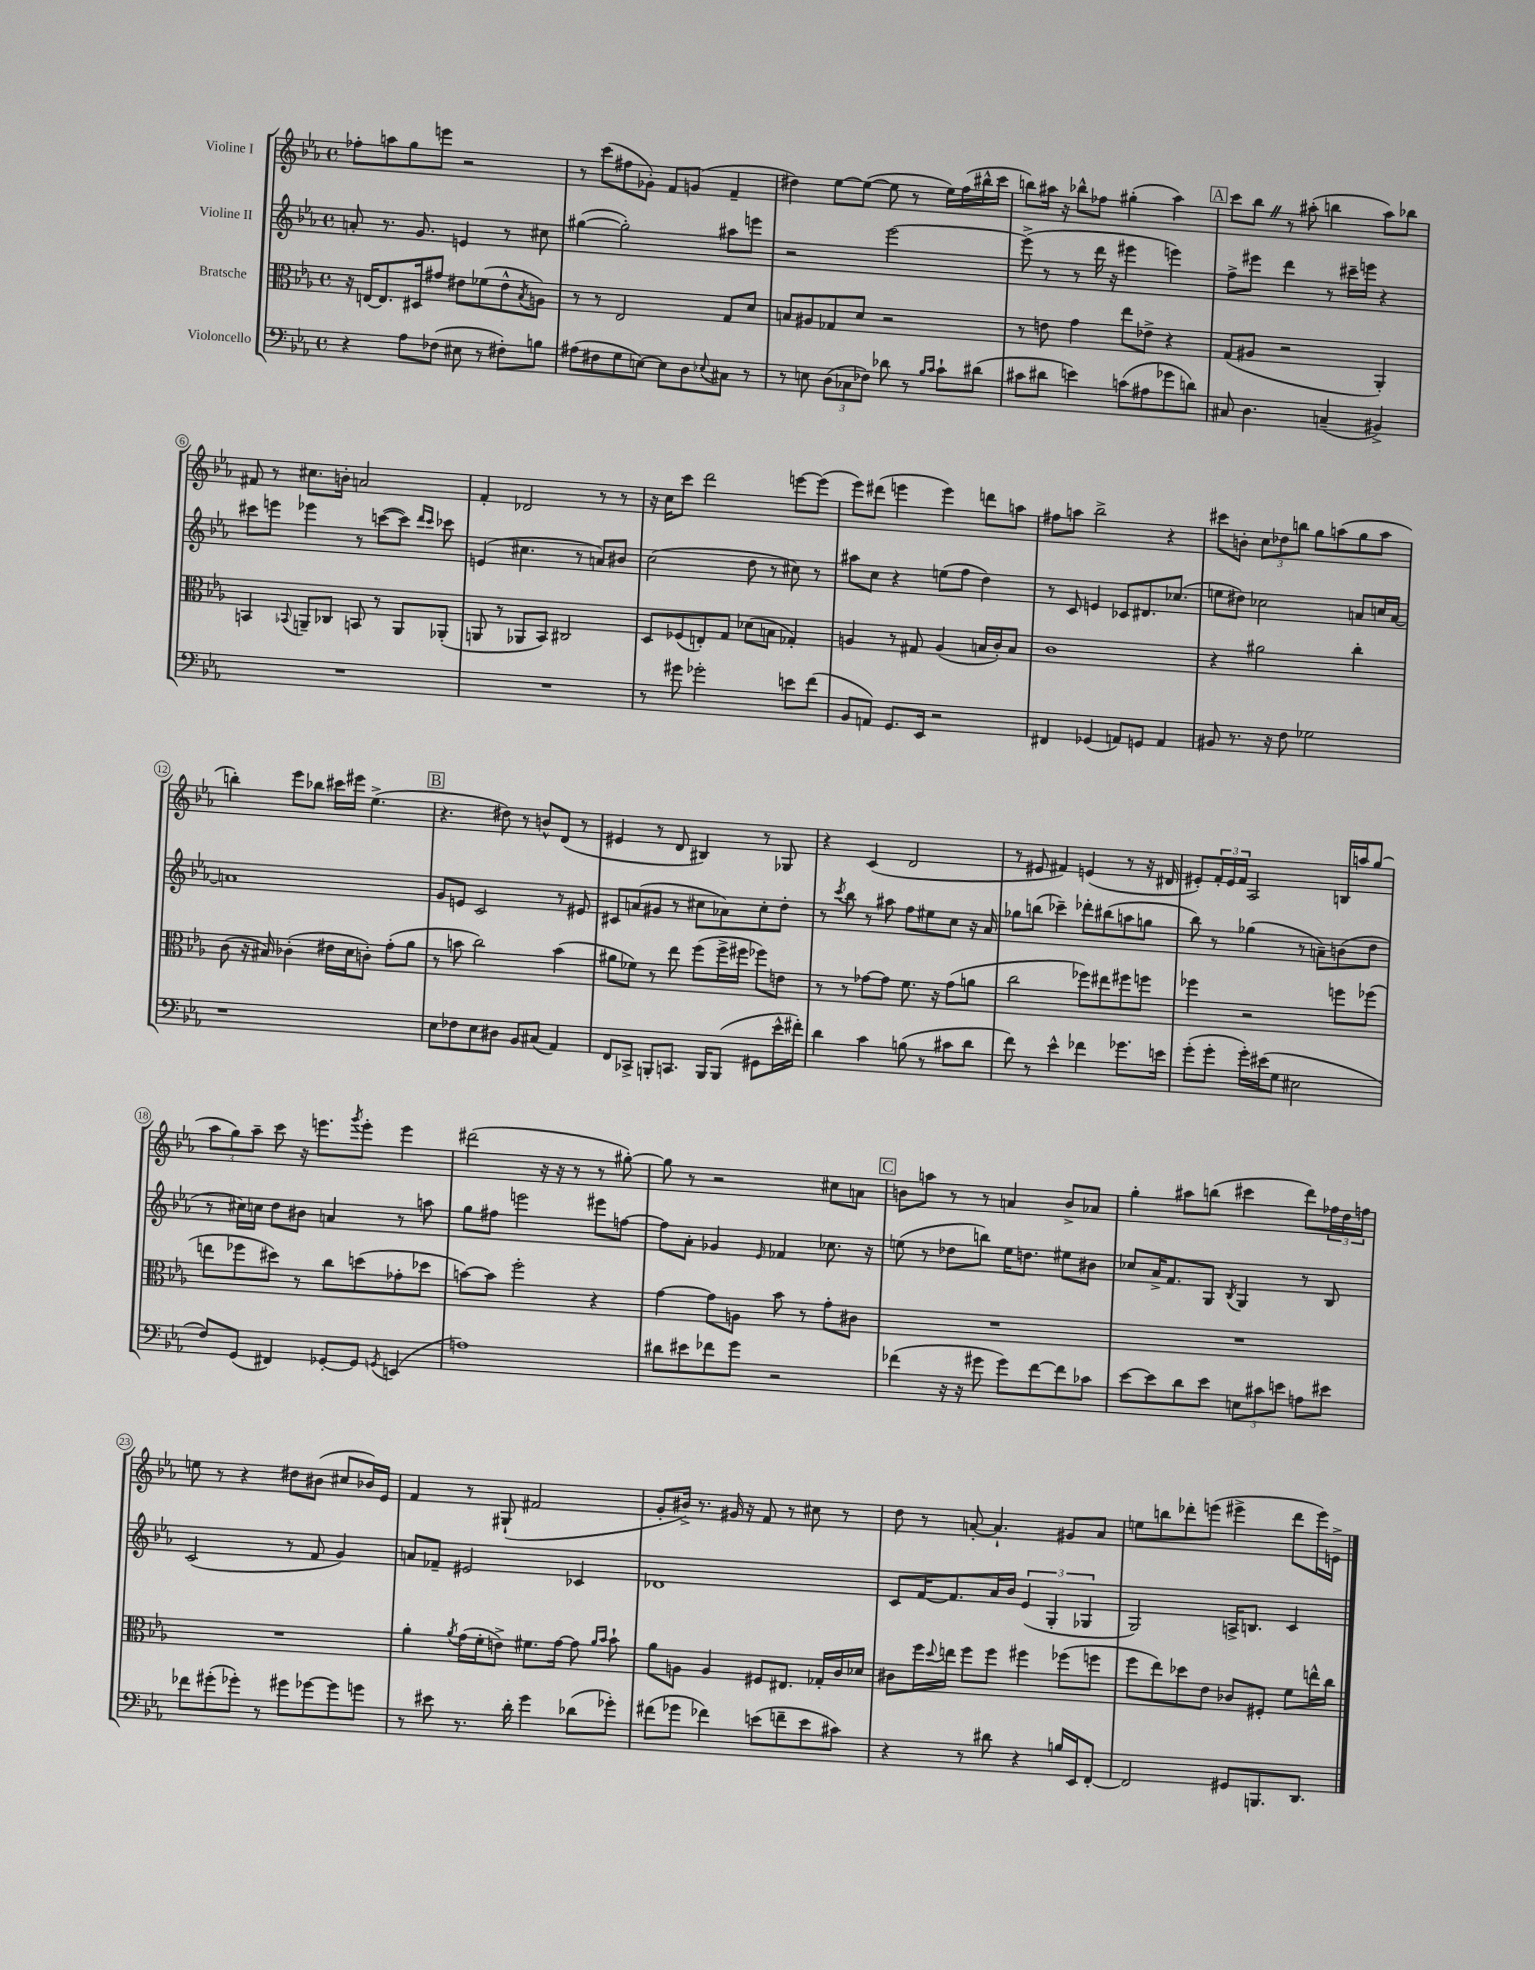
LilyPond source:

<<
\new StaffGroup <<
\new Staff = "s0" \with { instrumentName = "Violine I" } {
    \clef treble \key ees \major \defaultTimeSignature \time 4/4
    fes''8-. a''8 g''8 e'''8 r2 |
    r8 c'''8( fis''8 ges'8-.) f'8 g'8( f'4-- |
    dis''4) ees''8~ ees''8~( ees''8 r8 ees''16) f''16( bis''16-^ c'''16 |
    b''8) ais''16 r16 bes''8-^ fes''8 gis''4-.( ais''4) |
    \mark \markup { \box "A" } c'''8 bes''8 \once \override BreathingSign.text = \markup { \musicglyph "scripts.caesura.straight" } \breathe r8 ais''8-.( b''4 ais''8) bes''8 |
    fis'8 r8 cis''8. b'16-. a'2 |
    f'4-. des'2 r8 r8 |
    r16 c''16 c'''8 d'''2 e'''8~ e'''8( |
    ees'''8) dis'''8( e'''4 e'''4) d'''8 a''8 |
    fis''8 a''8 bes''2-> r4 |
    cis'''8 b'8-. \tuplet 3/2 { c''8 des''8 b''8 } g''8 a''8( g''8 a''8 |
    b''4-.) ees'''8 bes''8 cis'''16 eis'''16 ees''4.->( |
    \mark \markup { \box "B" } r4. dis''8) r8 b'8-^ d'8( r8 |
    eis'4 r8 d'8 bis4) r8 ges8 |
    r4 c'4( d'2 |
    r8 eis'8 fis'4) e'4( r8 r16 dis'16 |
    eis'8-.) \tuplet 3/2 { f'16-. eis'16 f'16 } aes2 b16 a''16 g''8( |
    \tuplet 3/2 { aes''8 g''8) aes''8-- } c'''8 r16 e'''8. \acciaccatura { g'''8 } e'''8-. e'''4 |
    dis'''2( r16 r16 r8 r8 gis''8~-.) |
    gis''8 r8 r2 cis''8 a'8 |
    \mark \markup { \box "C" } b'8 a''8 r8 r8 a'4 b'8-> aes'8 |
    g''4-. ais''8 b''8( cis'''4 d'''8) \tuplet 3/2 { fes''16 d''16 f''16 } |
    e''8 r8 r4 dis''8 bis'8( cis''8 bes'16) ees'16 |
    f'4 r8 gis8-!( fis'2 |
    g'8-. bis'16->) r8. gis'16 r16 f'8 r8 cis''8 r8 |
    d''8 r8 a'8~-. a'4.-! gis'8 a'8 |
    e''8 b''8 des'''8-. e'''8( eis'''4-> des'''8 eis'''16) e'16-> \bar "|." |
}
\new Staff = "s1" \with { instrumentName = "Violine II" } {
    \clef treble \key ees \major \defaultTimeSignature \time 4/4
    a'8-. r8. g'8. e'4 r8 cis''8 |
    gis''4~( gis''2-.) ais''8 e'''8 |
    r2 ees'''2~ |
    ees'''8->( r8 r8 d'''16 r16 eis'''4 e'''4) |
    \mark \markup { \box "A" } f''8-> eis'''8 d'''4 r8 cis'''16-- e'''16 r4 |
    cis'''8 e'''8 ees'''4 r8 c'''8~( c'''8) \grace { d'''16 c'''16 } ces'''8 |
    e'4( cis''4. r8 a'8) bis'8 |
    c''2( d''8 r8 cis''8) r8 |
    ais''8 c''8 r4 e''8( f''8 d''4) |
    r8 c'8 e'4 ces'8 dis'8. ces''8.( |
    e''8 dis''8) ces''2 a'8 c''16 a'16~ |
    a'1 |
    \mark \markup { \box "B" } g'8 e'8 c'2 r8 eis'8 |
    cis'8 a'8( gis'8 r8 cis''8 aes'8) cis''8-. d''8-. |
    r8 \acciaccatura { c'''8 } bes''8 r8 ais''8 f''8 eis''8 c''8 r16 aes'16 |
    ges''8 b''8( ces'''4--) des'''8-. bis''8( a''8 g''8 |
    bes''8) r8 ges''4( r8 a'8--) b'8( d''8 |
    r8 cis''16) c''16 d''8 bis'8 a'4 r8 a''8 |
    g''8 fis''8 e'''2 eis'''8 f''8~ |
    f''8 aes'8-. ges'4 \grace { ees'16 } fes'4 ces''8. r16 |
    \mark \markup { \box "C" } e''8( r8 des''8 b''8) e''16 d''8. eis''8 bis'8 |
    ces''8 aes'16-> f'8. g8 \acciaccatura { bes8 } g4 r8 bes8 |
    c'2( r8 f'8 g'4) |
    a'8 fes'8-- eis'2 ces'4 |
    des'1 |
    c'8 f'16~ f'8. aes'16 bes'16 \tuplet 3/2 { ees'4( g4-. ges4 } |
    g2) a16-> b8. c'4 \bar "|." |
}
\new Staff = "s2" \with { instrumentName = "Bratsche" } {
    \clef alto \key ees \major \defaultTimeSignature \time 4/4
    r16 e16~ e8. dis16 gis'8 eis'8 fes'8( eis'8-^ \acciaccatura { bes8 } a8) |
    r8 r8 ees2 g8 d'8 |
    b8 ais8 ges8 d'8 r2 |
    r8 e'8 g'4 ees''8 ees'8-> r4 |
    \mark \markup { \box "A" } g8( ais8 r2 aes,4-.) |
    b,4 \appoggiatura { bes,8 } a,8-- ces8 b,8 r8 a,8 aes,8-.( |
    a,8 r8 aes,8 bes,8) cis2 |
    d8 fes8( e8-.) g8 des'8( b8 ges4-.) |
    a4 r8 gis8 a4( b16 c'16-.) b8 |
    c'1 |
    r4 ais'2 c''4-. |
    c'8( r16 bis16) ces'4-.( eis'16 d'16 c'8-.) g'8-.( aes'8 |
    \mark \markup { \box "B" } r8 b'8 c''2) b'4( |
    ais'8 fes'8) r8 ees''8 f''8( f''16-> fis''16 fes''8) e'8 |
    r8 r8 ges'8~ ges'8 f'8. r16 ges'8( a'8 |
    c''2 fes''8) eis''8 fis''8 f''8 |
    fes''4 r2 f''8 fes''8( |
    e''8 fes''8 dis''8) r8 c''8 d''8( ges'8-. des''8 |
    b'8~) b'8 f''2-. r4 |
    g'4~ g'8 a8 bes'8 r8 g'8-. cis'8 |
    \mark \markup { \box "C" } R1 |
    R1 |
    R1 |
    aes'4-. \acciaccatura { aes'8 } g'16( f'16-. e'8->) fis'8. g'16~ g'8 \grace { aes'16 bes'16 } bes'8-! |
    aes'8 a8 a4 fis8 eis8. ges16-. c'16 des'16 |
    cis'8 f''16 \appoggiatura { d''8 } e''16 f''8 f''8 fis''4 fes''8( f''8 |
    f''8 ees''8) des''8 ees'8 ces'8 fis8-. f'8 e''16-^ c''16 \bar "|." |
}
\new Staff = "s3" \with { instrumentName = "Violoncello" } {
    \clef bass \key ees \major \defaultTimeSignature \time 4/4
    r4 aes8 fes8( eis8 r8 fis8-.) b8 |
    ais8( fis8 g8 e8~) e8 d8 \appoggiatura { ees8 } cis8 r8 |
    r8 e8 \tuplet 3/2 { d8( ces8 fes8) } des'8 r8 \grace { bes16 c'16 } c'8-! dis'8( |
    cis'8 dis'8 e'4) c'8( ais8 ges'8 d'8) |
    \mark \markup { \box "A" } cis8 d4. c4--( bis,4->) |
    R1 |
    R1 |
    r8 gis'8 ges'2-. e'8 f'8( |
    bes,8 a,8) g,8. ees,16 r2 |
    fis,4 ges,4( a,8) g,8 a,4 |
    bis,8 r8. r16 f8 ges2 |
    r1 |
    \mark \markup { \box "B" } ees8 fes8 ees8 dis8 bes,8 cis8( aes,4) |
    f,8 ces,8-> b,,8-. c,8. b,,16 b,,8( gis,8 ees'16-^ fis'16-.) |
    d'4 c'4 b8( r8 cis'8 d'8 |
    f'8) r8 ees'4-^ fes'4 ges'8. e'16 |
    g'8-.( g'8-. g'16-.) eis'16( g8 eis2 |
    f8) g,8( fis,4) ges,8~-. ges,8 \acciaccatura { g,8 } e,4( |
    a1) |
    dis'8 eis'8 fes'8 g'8 r2 |
    \mark \markup { \box "C" } fes'4( r16 r16 gis'8 gis'8) fes'8~ fes'8 ces'8 |
    ees'8~ ees'8 d'8 ees'8 \tuplet 3/2 { e8 cis'8 e'8 } a8 eis'8 |
    fes'8 gis'8-.( ges'8-.) r8 gis'8 ges'8~ ges'8 g'8 |
    r8 eis'8 r8. d'16-. g'4 des'8( ges'8-.) |
    fis'8( ges'8 fes'4) e'8( f'8-- e'8 cis'8) |
    r4 r8 dis'8 r4 b16 ees,16 f,8~-. |
    f,2 gis,8 b,,8. d,8. \bar "|." |
}
>>
>>
\layout { \context { \Score \override BarNumber.stencil = #(make-stencil-circler 0.1 0.3 ly:text-interface::print) } }
